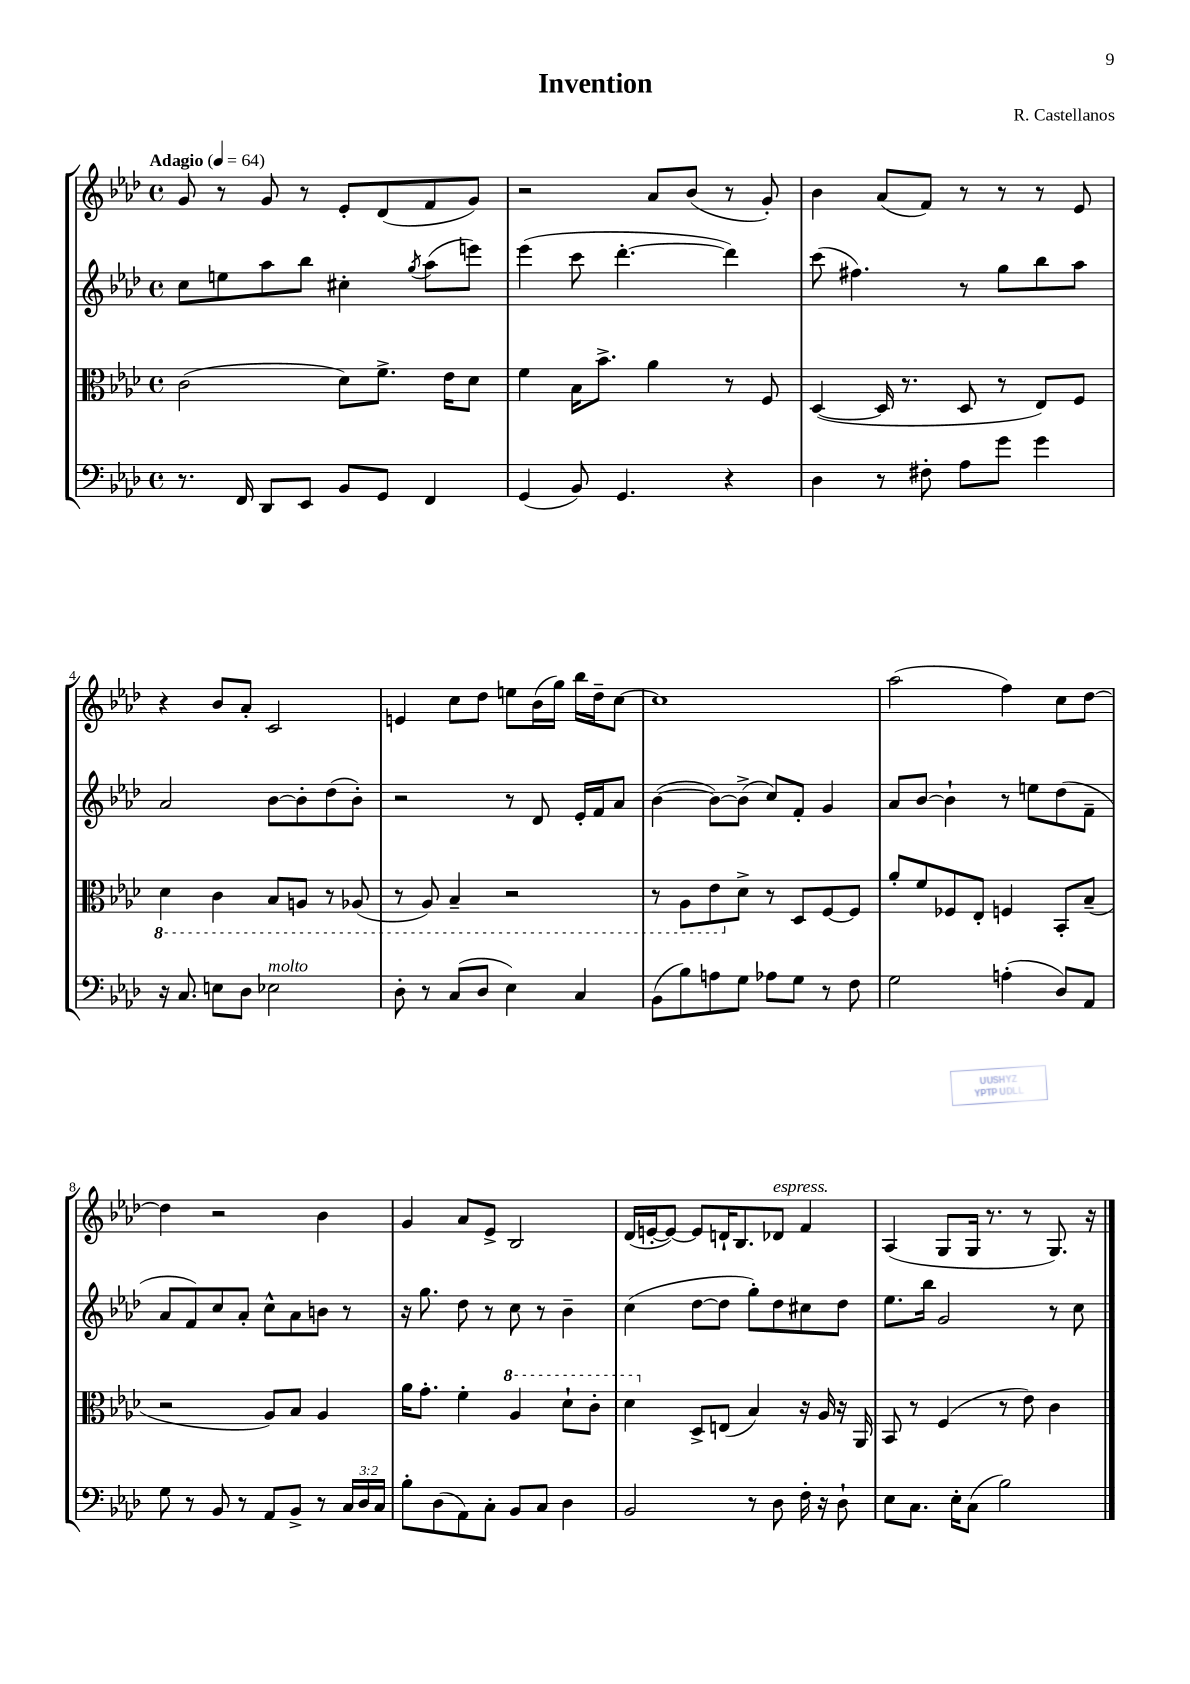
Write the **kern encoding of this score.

**kern	**kern	**kern	**kern
*staff4	*staff3	*staff2	*staff1
*clefF4	*clefC3	*clefG2	*clefG2
*k[b-e-a-d-]	*k[b-e-a-d-]	*k[b-e-a-d-]	*k[b-e-a-d-]
*M4/4	*M4/4	*M4/4	*M4/4
*met(c)	*met(c)	*met(c)	*met(c)
*MM64	*MM64	*MM64	*MM64
8.r	(2c	8cc	8g
.	.	8ee	8r
16FF	.	.	.
8DD-	.	8aa-	8g
8EE-	.	8bb-	8r
8BB-	8d-)	4cc#'	8e-'
8GG	8.f^	.	(8d-
.	.	8qgg	.
4FF	.	(8aa-	8f
.	16e-	.	.
.	8d-	8eee)	8g)
=	=	=	=
(4GG	4f	(4eee-	2r
8BB-)	16B-	8ccc	.
.	8.b-^	.	.
4.GG	.	[4.ddd-'	.
.	4a-	.	8a-
.	.	.	(8b-
4r	8r	4ddd-])	8r
.	8F	.	8g')
=	=	=	=
4D-	([4D-	(8ccc	4b-
.	.	4.ff#)	.
8r	16D-]	.	(8a-
.	8.r	.	.
8F#'	.	.	8f)
8A-	8D-	8r	8r
8g	8r	8gg	8r
4g	8E-)	8bb-	8r
.	8F	8aa-	8e-
=	=	=	=
16r	4D-	2a-	4r
8.C	.	.	.
8E	4C	.	8b-
8D-	.	.	8a-'
2E-	8BB-	[8b-	2c
.	8AA	8b-']	.
.	8r	(8dd-	.
.	(8AA-	8b-')	.
=	=	=	=
8D-'	8r	2r	4e
8r	8AA-)	.	.
(8C	4BB-~	.	8cc
8D-	.	.	8dd-
4E-)	2r	8r	8ee
.	.	8d-	(16b-
.	.	.	16gg)
4C	.	16e-'	16bb-
.	.	16f	16dd-~
.	.	8a-	[8cc
=	=	=	=
(8BB-	8r	([4b-	1cc]
8B-)	8AA-	.	.
8A	8E-	8b-_)	.
8G	8d-^	(8b-^]	.
8A-	8r	8cc)	.
8G	8D-	8f'	.
8r	[8F	4g	.
8F	8F]	.	.
=	=	=	=
2G	8a-'	8a-	(2aa-
.	8f	[8b-	.
.	8F-	4b-`]	.
.	8E-'	.	.
(4A'	4F	8r	4ff)
.	.	8ee	.
8D-)	8BB-'	(8dd-	8cc
8AA-	(8B-~	8f~	[8dd-
=	=	=	=
8G	2r	8a-	4dd-]
8r	.	8f)	.
8BB-	.	8cc	2r
8r	.	8a-'	.
8AA-	8A-)	8cc^^	.
8BB-^	8B-	8a-	.
8r	4A-	8b	4b-
24C	.	8r	.
24D-	.	.	.
24C	.	.	.
=	=	=	=
8B-'	16a-	16r	4g
.	8.g'	8.gg	.
(8D-	.	.	.
8AA-)	4f'	8dd-	8a-
8C'	.	8r	8e-^
8BB-	4a-	8cc	2B-
8C	.	8r	.
4D-	8dd-`	4b-~	.
.	8cc'	.	.
=	=	=	=
2BB-	4dd-	(4cc	(16d-
.	.	.	[16e'
.	.	.	8e_)
.	8D-^	[8dd-	8e]
.	(8E	8dd-]	16d`
.	.	.	8.B-
8r	4B-)	8gg')	.
8D-	.	8dd-	8d-
16F'	16r	8cc#	4f
16r	16A-	.	.
8D-`	16r	8dd-	.
.	16AA-	.	.
=	=	=	=
8E-	8BB-	8.ee-	(4A-
8.C	8r	.	.
.	.	16bb-	.
.	(4F	2g	8G
16E-'	.	.	.
(8C	.	.	16G
.	.	.	8.r
2B-)	8r	.	.
.	8e-)	.	8r
.	4c	8r	8.G)
.	.	8cc	.
.	.	.	16r
==	==	==	==
*-	*-	*-	*-
